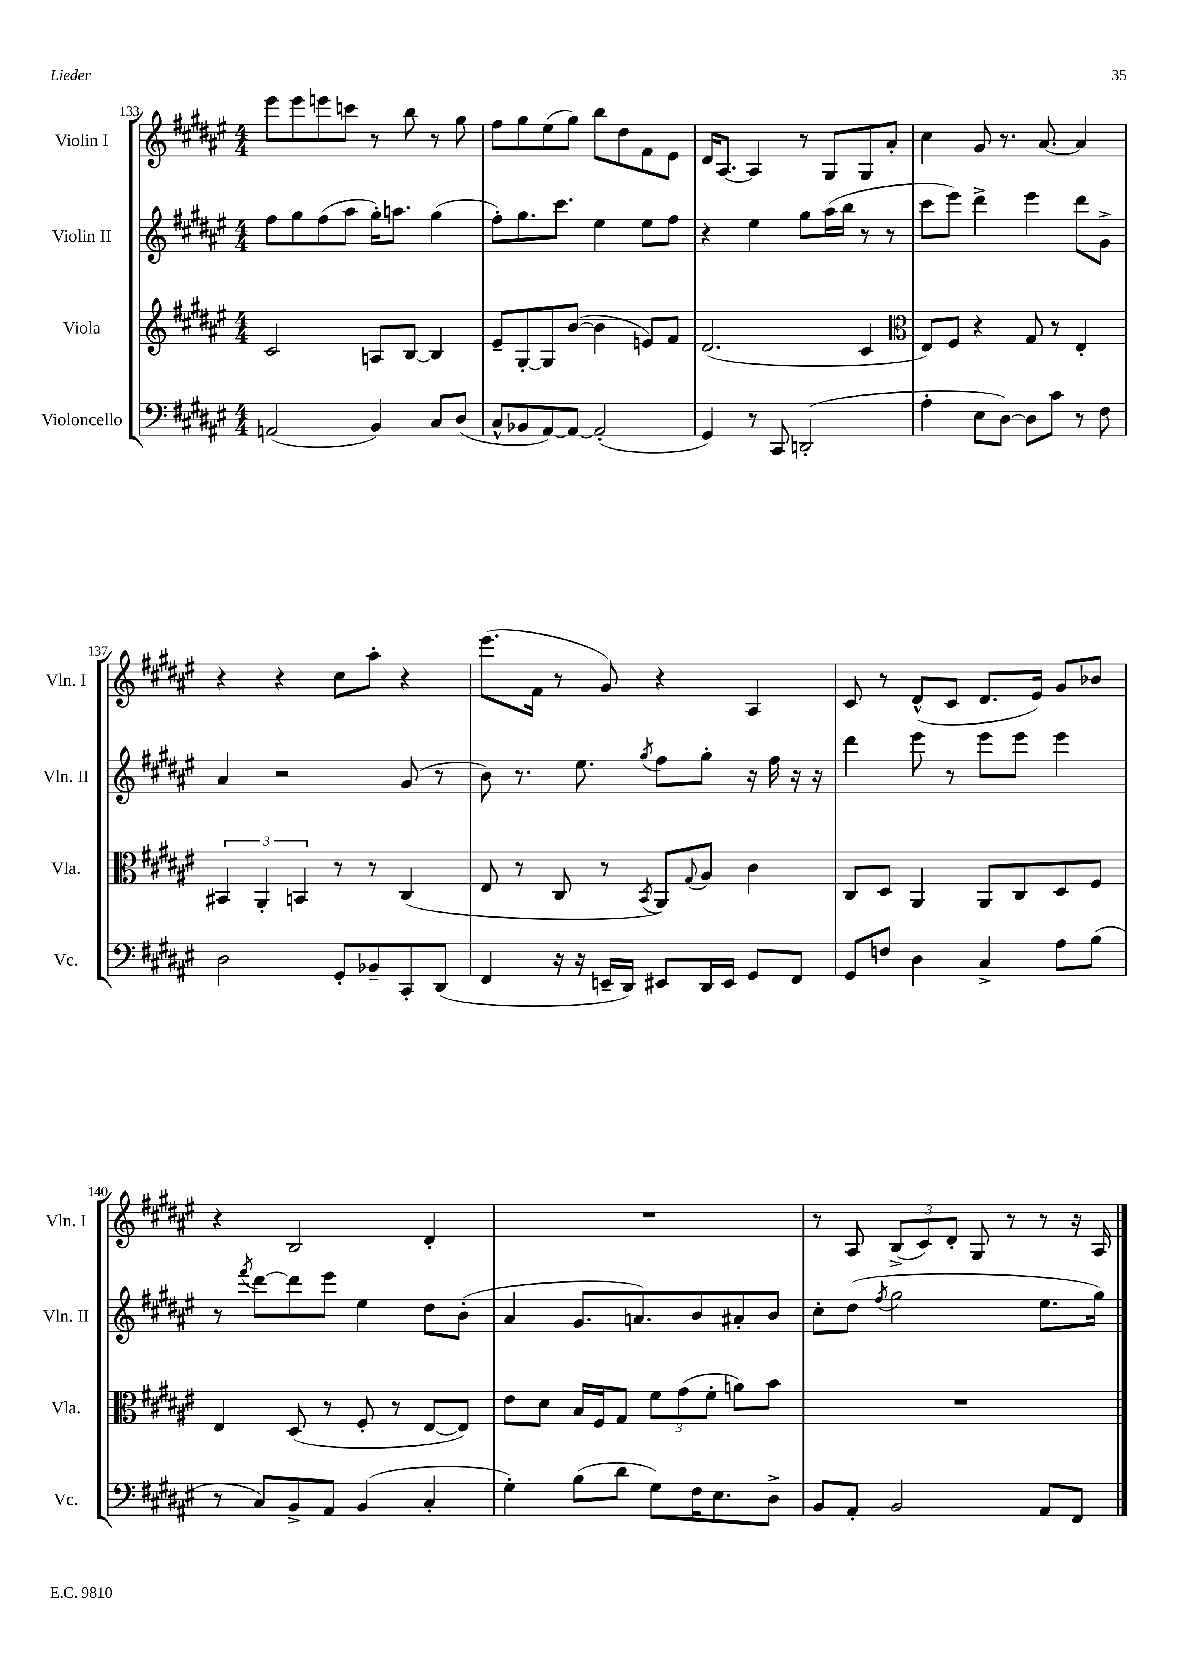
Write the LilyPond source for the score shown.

<<
\new StaffGroup <<
\new Staff = "s0" \with { instrumentName = "Violin I" shortInstrumentName = "Vln. I" } {
    \clef treble \key fis \major \numericTimeSignature \time 4/4
    eis'''8 eis'''8 e'''8 c'''8 r8 b''8 r8 gis''8 |
    fis''8 gis''8 eis''8( gis''8) b''8 dis''8 fis'8 eis'8 |
    dis'16 ais8.~ ais4 r8 gis8 gis8 ais'8-. |
    cis''4 gis'8 r8. ais'8.~ ais'4 |
    r4 r4 cis''8 ais''8-. r4 |
    eis'''8.( fis'16 r8 gis'8) r4 ais4 |
    cis'8 r8 dis'8-^( cis'8 dis'8. eis'16) gis'8 bes'8 |
    r4 b2 dis'4-. |
    R1 |
    r8 ais8 \tuplet 3/2 { b8->( cis'8) dis'8-. } gis8 r8 r8 r16 ais16 \bar "|." |
}
\new Staff = "s1" \with { instrumentName = "Violin II" shortInstrumentName = "Vln. II" } {
    \clef treble \key fis \major \numericTimeSignature \time 4/4
    fis''8 gis''8 fis''8( ais''8 gis''16-.) a''8. gis''4( |
    fis''8-.) gis''8. cis'''8. eis''4 eis''8 fis''8 |
    r4 eis''4 gis''8 ais''16( b''16 r8 r8 |
    cis'''8 eis'''8) dis'''4-> eis'''4 dis'''8 gis'8-> |
    ais'4 r2 gis'8( r8 |
    b'8) r8. eis''8. \acciaccatura { gis''8 } fis''8 gis''8-. r16 fis''16 r16 r16 |
    dis'''4 eis'''8 r8 eis'''8 eis'''8 eis'''4 |
    r8 \acciaccatura { fis'''8 } dis'''8~ dis'''8 eis'''8 eis''4 dis''8 b'8-.( |
    ais'4 gis'8. a'8.) b'8 ais'8-. b'8 |
    cis''8-. dis''8( \acciaccatura { fis''8 } gis''2 eis''8. gis''16) \bar "|." |
}
\new Staff = "s2" \with { instrumentName = "Viola" shortInstrumentName = "Vla." } {
    \clef treble \key fis \major \numericTimeSignature \time 4/4
    cis'2 a8 b8~ b4 |
    eis'8-- gis8~-. gis8 b'8~( b'4 e'8) fis'8 |
    dis'2.( cis'4 |
    \clef alto eis8) fis8 r4 gis8 r8 eis4-. |
    \tuplet 3/2 { bis,4 ais,4-. b,4 } r8 r8 cis4( |
    eis8 r8 cis8 r8 \acciaccatura { b,8 } ais,8) \appoggiatura { gis8 } ais8 cis'4 |
    cis8 dis8 ais,4 ais,8 cis8 dis8 fis8 |
    eis4 dis8( r8 fis8-. r8 eis8~ eis8) |
    eis'8 dis'8 b16 fis16 gis8 \tuplet 3/2 { fis'8 gis'8( fis'8-. } a'8) b'8 |
    R1 \bar "|." |
}
\new Staff = "s3" \with { instrumentName = "Violoncello" shortInstrumentName = "Vc." } {
    \clef bass \key fis \major \numericTimeSignature \time 4/4
    a,2( b,4) cis8 dis8( |
    cis8-^ bes,8 ais,8~) ais,8~ ais,2-.( |
    gis,4) r8 cis,8 d,2-.( |
    ais4-. eis8 dis8~) dis8 cis'8 r8 fis8 |
    dis2 gis,8-. bes,8-- cis,8-. dis,8( |
    fis,4 r16 r16 e,16-- dis,16) eis,8 dis,16 eis,16 gis,8 fis,8 |
    gis,8 f8 dis4 cis4-> ais8 b8( |
    r8 cis8) b,8-> ais,8 b,4( cis4-. |
    gis4-.) b8( dis'8 gis8) fis16 eis8. dis8-> |
    b,8 ais,8-. b,2 ais,8 fis,8 \bar "|." |
}
>>
>>
\layout { \context { \Score currentBarNumber = #133 } }
